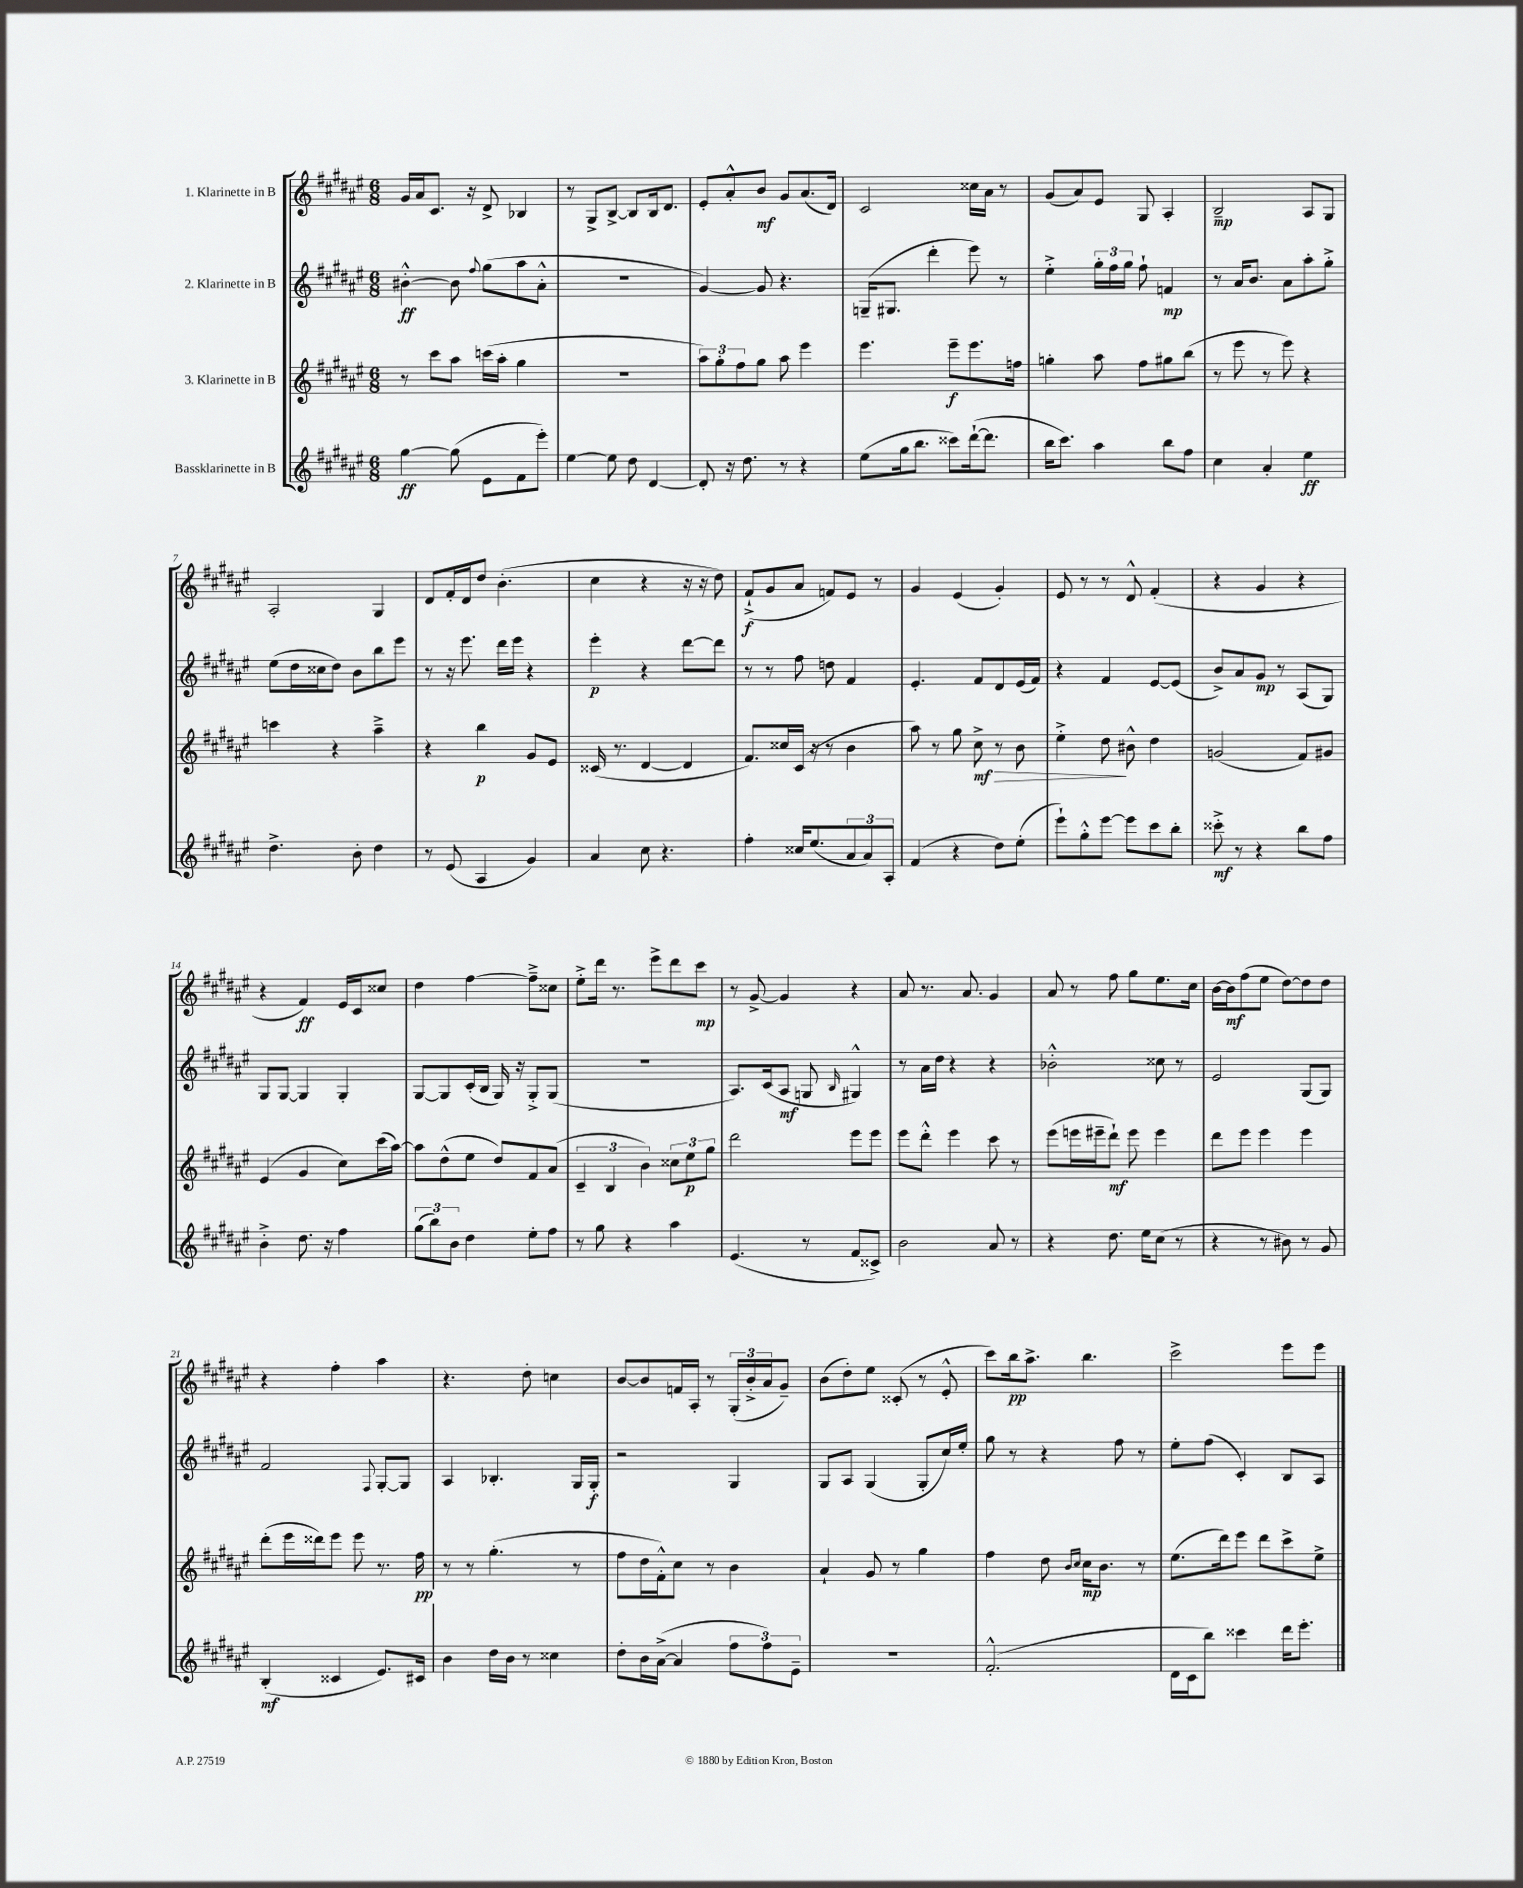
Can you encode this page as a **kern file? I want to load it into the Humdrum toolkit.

**kern	**kern	**kern	**kern
*staff4	*staff3	*staff2	*staff1
*clefG2	*clefG2	*clefG2	*clefG2
*k[f#c#g#d#a#e#]	*k[f#c#g#d#a#e#]	*k[f#c#g#d#a#e#]	*k[f#c#g#d#a#e#]
*M6/8	*M6/8	*M6/8	*M6/8
[4gg#	8r	[4b#'^^	16g#
.	.	.	16a#
.	8ccc#	.	8.c#
(8gg#]	8aa#	8b#]	.
.	.	.	16r
.	.	8qqff#	.
8e#	(16ccc	(8gg#	8d#^
.	16aa#'	.	.
8f#	4gg#	8aa#	4B-
8eee#')	.	8a#'^^	.
=	=	=	=
[4ee#	2.r	2.r	8r
.	.	.	8G#^
8ee#]	.	.	[8B^
8dd#	.	.	8B]
[4d#	.	.	16B
.	.	.	8.d#
=	=	=	=
8d#']	12aa#)	[4g#)	8e#'
.	12gg#'	.	.
16r	.	.	8a#'^^
.	12ff#	.	.
8.dd#	.	.	.
.	8gg#	8g#]	8b
8r	8aa#	4.r	8g#
4r	4eee#	.	(8.a#
.	.	.	16d#)
=	=	=	=
(8ee#	4.eee#	(16G~	2c#
.	.	8.G#	.
16gg#	.	.	.
8.bb	.	.	.
.	.	4ddd#'	.
8ccc##)	8eee#~	.	.
([16ddd#`	8.eee#	8eee#)	16cc##
8.ddd#]	.	.	16a#
.	.	8r	8r
.	16ff	.	.
=	=	=	=
16bb	4gg'	4ee#'^	(8g#
8.ccc#)	.	.	.
.	.	.	8a#)
4aa#	8aa#	24gg#'	8e#
.	.	24ff#	.
.	.	24gg#	.
.	8ff#	8ff#`	8G#
8bb	8gg#	4f	4A#'
8ff#	(8bb	.	.
=	=	=	=
4cc#	8r	8r	2B~
.	8eee#	16a#	.
.	.	8.b	.
4a#'	8r	.	.
.	8eee#)	8a#	.
4ee#	4r	8aa#'	8A#
.	.	8gg#'^	8G#
=	=	=	=
4.dd#^	4ccc	(8ee#	2A#'
.	.	16dd#	.
.	.	16cc##	.
.	4r	8dd#)	.
8b'	.	8b	.
4dd#	4aa#~^	8bb	4G#
.	.	8eee#	.
=	=	=	=
8r	4r	8r	8d#
(8e#	.	16r	16f#'
.	.	8.eee#	16d#
4A#	4bb	.	8dd#
.	.	16ddd#	(4.b'
.	.	16eee#	.
4g#)	8g#	4r	.
.	8e#	.	.
=	=	=	=
4a#	(16c##	4eee#'	4cc#
.	8.r	.	.
8cc#	[4d#	4r	4r
4.r	.	.	.
.	4d#]	[8ddd#	16r
.	.	.	16r
.	.	8ddd#]	8dd#)
=	=	=	=
4ff#'	8.f#)	8r	(8f#`^
.	.	8r	8g#
.	16cc##	.	.
16cc##	(16c#	8ff#	8a#
(8.ee#	16r	.	.
.	8r	8dd	8f)
12a#	4b	4f#	8e#
12a#)	.	.	.
.	.	.	8r
12A#'	.	.	.
=	=	=	=
(4f#	8aa#)	4.e#'	4g#
.	8r	.	.
4r	8gg#	.	(4e#
.	8cc#^	8f#	.
8dd#)	8r	8d#	4g#')
(8ee#'	8b	(16e#	.
.	.	16f#)	.
=	=	=	=
8eee#`)	4ee#'^	4r	8e#
8gg#'^^	.	.	8r
[8eee#	8dd#	4f#	8r
8eee#]	8b#^^	.	8d#^^
8ccc#	4dd#	[8e#	(4f#'
8bb'	.	(8e#]	.
=	=	=	=
8ccc##'^	(2g	8b^)	4r
8r	.	8a#	.
4r	.	8g#	4g#
.	.	8r	.
8bb	8f#)	(8A#	4r
8ff#	8g#	8G#)	.
=	=	=	=
4b'^	(4e#	8G#	4r
.	.	[8G#	.
8.dd#	4g#	4G#]	4f#)
16r	.	.	.
4ff#	8cc#)	4G#'	16e#
.	.	.	16c#
.	(16ccc#	.	8cc##
.	[16aa#)	.	.
=	=	=	=
(12gg#	8aa#]	[8G#	4dd#
12bb)	.	.	.
.	(8dd#^^	8G#]	.
12b	.	.	.
4dd#	8ee#	(16c#'	[4ff#
.	.	16B	.
.	8dd#)	16G#)	.
.	.	16r	.
8ee#'	8f#	8G#'^	8ff#~^]
8ff#	(8a#	(8G#	8cc##
=	=	=	=
8r	6c#~	2.r	8ee#'^
8gg#	.	.	16ddd#
.	6B	.	.
.	.	.	8.r
4r	.	.	.
.	6b)	.	.
.	.	.	8eee#^
4aa#	12cc##	.	8ddd#
.	12ee#	.	.
.	.	.	8ccc#
.	12gg#	.	.
=	=	=	=
(4.e#	2ddd#	8.A#)	8r
.	.	.	[8g#^
.	.	(16c#	.
.	.	8A#	4g#]
8r	.	8G	.
.	.	16qqB	.
8f#	8eee#	4G#^^)	4r
8c##^)	8eee#	.	.
=	=	=	=
2b	8eee#	8r	8a#
.	8ddd#'^^	16a#	8.r
.	.	16dd#	.
.	4eee#	4r	.
.	.	.	8.a#
8a#	8ccc#	4r	4g#
8r	8r	.	.
=	=	=	=
4r	(8eee#	2b-'^^	8a#
.	16eee	.	8r
.	16eee#~	.	.
8.dd#	8ddd#`)	.	8ff#
.	8eee#	.	8gg#
16ee#	.	.	.
(8cc#	4eee#	8cc##	8.ee#
8r	.	8r	.
.	.	.	16cc#
=	=	=	=
4r	8ddd#	2e#	[16b
.	.	.	16b]
.	8eee#	.	(8ff#
8r	4eee#	.	8ee#
8b#)	.	.	[8dd#)
8r	4eee#	(8G#	8dd#]
8g#	.	8G#)	8dd#
=	=	=	=
(4B'	(8ddd#'	2f#	4r
.	16eee#	.	.
.	16ddd##)	.	.
4c##	8eee#	.	4ff#'
.	8eee#	.	.
.	.	8qqF#	.
8.e#)	8.r	[8G#'	4aa#
.	.	8G#]	.
16c#	16ff#	.	.
=	=	=	=
4b	8r	4A#	4.r
.	8r	.	.
16dd#	(4.gg#'	4.B-'	.
16b	.	.	.
8r	.	.	8dd#'
4cc##	.	.	4cc
.	8r	16G#	.
.	.	16G#'	.
=	=	=	=
8dd#'	8ff#	2r	[8b
16b	16dd#	.	8b]
([16a#^	16f#'^^)	.	.
4a#]	8cc#	.	16f
.	.	.	16A#'
.	8r	.	8r
12ff#	4b	4G#	(24G#'
.	.	.	24b'^
12ff#)	.	.	24a#
.	.	.	8g#~)
12e#~	.	.	.
=	=	=	=
2.r	4a#`	8G#	(8b
.	.	8A#	8dd#')
.	8g#	(4G#	8ee#
.	8r	.	(8c##'
.	4gg#	8G#'	8r
.	.	16cc#)	8e#'^^
.	.	16ee#'	.
=	=	=	=
(2.f#'^^	4ff#	8gg#	8ccc#)
.	.	8r	16bb
.	.	.	8.aa#^
.	8dd#	4r	.
.	16qqb	.	.
.	16qqcc#	.	.
.	16cc#	.	4.bb
.	8.b	.	.
.	.	8ff#	.
.	8r	8r	.
=	=	=	=
16d#	(8.ee#	8ee#'	2ccc#^
16c#	.	.	.
8bb)	.	(8ff#	.
.	16ddd#)	.	.
4ccc##	8eee#	4c#')	.
.	8ddd#	.	.
16ddd#	8ccc#^	8B	8eee#
8.eee#'	.	.	.
.	8ee#^	8A#	8eee#
==	==	==	==
*-	*-	*-	*-
